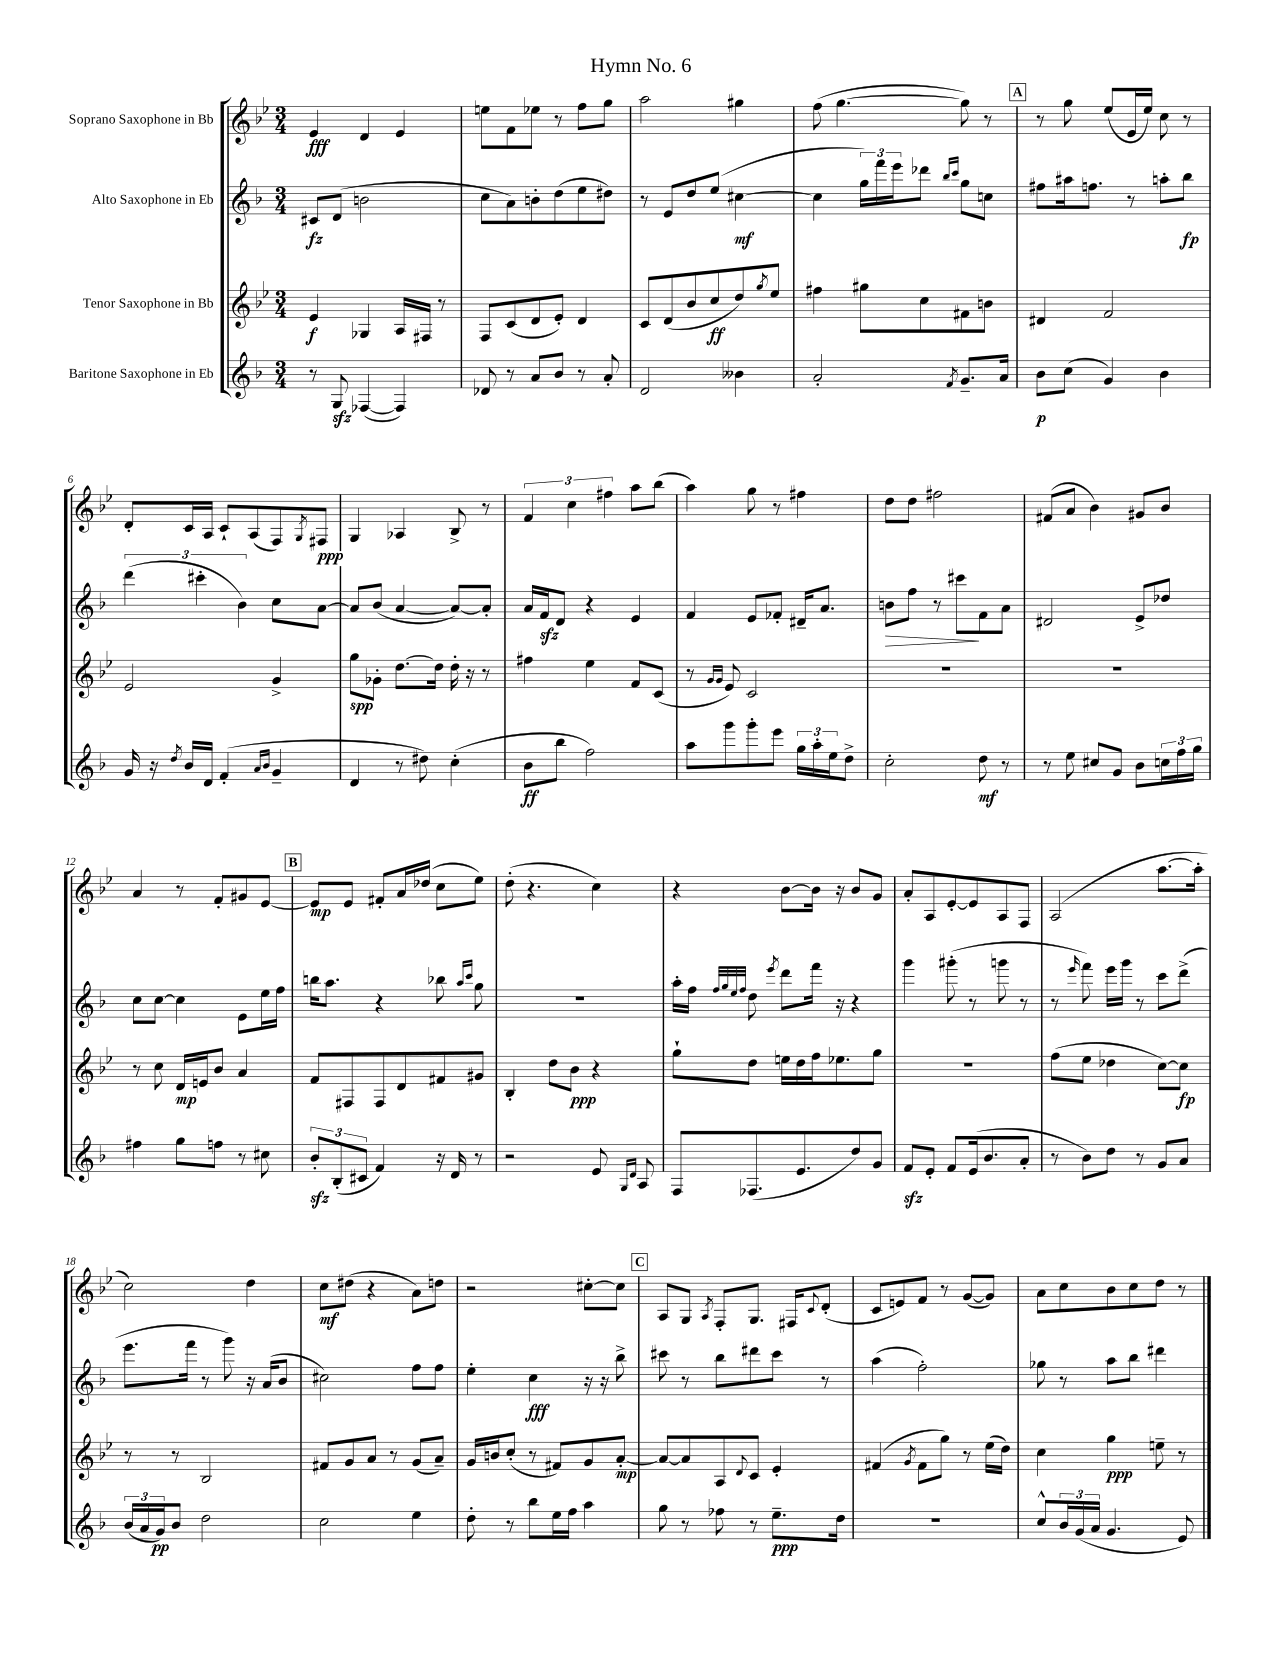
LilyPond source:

\header { title = "Hymn No. 6" }
<<
\new StaffGroup <<
\new Staff = "s0" \with { instrumentName = "Soprano Saxophone in Bb" } {
    \clef treble \key bes \major \numericTimeSignature \time 3/4
    ees'4\fff d'4 ees'4 |
    e''8 f'8 ees''8 r8 f''8 g''8 |
    a''2 gis''4 |
    f''8( g''4.~ g''8) r8 |
    \mark \markup { \box "A" } r8 g''8 ees''8( ees'16 ees''16) c''8 r8 |
    d'8-. c'16 a16 c'8-! a8( f8) \acciaccatura { g8 } fis8\ppp |
    g4 aes4 bes8-> r8 |
    \tuplet 3/2 { f'4 c''4 fis''4 } a''8 bes''8( |
    a''4) g''8 r8 fis''4 |
    d''8 d''8 fis''2 |
    fis'8( a'8 bes'4) gis'8 bes'8 |
    a'4 r8 f'8-. gis'8 ees'8~ |
    \mark \markup { \box "B" } ees'8\mp ees'8 fis'8-. a'16 des''16( c''8 ees''8) |
    d''8-.( r4. c''4) |
    r4 bes'8~ bes'16 r16 bes'8 g'8 |
    a'8-. a8 ees'8~-. ees'8 a8 f8 |
    a2( a''8.~ a''16-. |
    c''2) d''4 |
    c''8\mf dis''8( r4 a'8) d''8 |
    r2 cis''8~-. cis''8 |
    \mark \markup { \box "C" } a8 g8 \acciaccatura { a8 } f8-. g8. fis16 \appoggiatura { c'8 } d'8-.( |
    c'8 e'8) f'8 r8 g'8~( g'8) |
    a'8 c''8 bes'8 c''8 d''8 r8 \bar "|." |
}
\new Staff = "s1" \with { instrumentName = "Alto Saxophone in Eb" } {
    \clef treble \key f \major \numericTimeSignature \time 3/4
    cis'8\fz d'8( b'2 |
    c''8 a'8) b'8-. d''8( e''8 dis''8) |
    r8 e'8 d''8 e''8( cis''4~\mf |
    cis''4 \tuplet 3/2 { g''16) f'''16 e'''16 } des'''8 \grace { bes''16 c'''16 } g''8 c''8 |
    \mark \markup { \box "A" } fis''8 ais''16 f''8. r8 a''8-. bes''8\fp |
    \tuplet 3/2 { d'''4( cis'''4-. bes'4) } c''8 a'8~ |
    a'8 bes'8( a'4~ a'8~) a'8-. |
    a'16 f'16\sfz d'8 r4 e'4 |
    f'4 e'8 fes'8-. dis'16-- a'8. |
    b'8\> f''8 r8 cis'''8\! f'8 a'8 |
    dis'2 e'8-> des''8 |
    c''8 c''8~ c''4 e'8 e''16 f''16 |
    \mark \markup { \box "B" } b''16 a''8. r4 bes''8 \grace { a''16 c'''16 } g''8 |
    r2. |
    a''16-. f''16 \grace { f''32 g''32 e''32 f''32 } d''8 \acciaccatura { e'''8 } d'''8 f'''16 r16 r4 |
    g'''4 gis'''8-.( r8 g'''8 r8 |
    r8 \grace { e'''16 } f'''8) e'''16 g'''16 r8 c'''8 d'''8->( |
    e'''8. f'''16 r8 g'''8) r16 a'16( bes'8 |
    cis''2) f''8 f''8 |
    e''4-. c''4\fff r16 r16 bes''8-> |
    \mark \markup { \box "C" } cis'''8 r8 bes''8 dis'''8 cis'''8 r8 |
    a''4( f''2-.) |
    ges''8 r8 a''8 bes''8 dis'''4 \bar "|." |
}
\new Staff = "s2" \with { instrumentName = "Tenor Saxophone in Bb" } {
    \clef treble \key bes \major \numericTimeSignature \time 3/4
    ees'4\f ges4 a16 fis16 r8 |
    f8 c'8( d'8 ees'8-.) d'4 |
    c'8 d'8( bes'8 c''8\ff d''8) \acciaccatura { g''8 } ees''8 |
    fis''4 gis''8 c''8 fis'8 b'8 |
    \mark \markup { \box "A" } dis'4 f'2 |
    ees'2 g'4-> |
    g''8\spp ges'8-. d''8.~ d''16 d''16-. r16 r8 |
    fis''4 ees''4 f'8 c'8( |
    r8 \grace { g'16 g'16 } ees'8) c'2 |
    R2. |
    R2. |
    r8 c''8 d'16\mp e'16 bes'8 a'4 |
    \mark \markup { \box "B" } f'8 fis8 fis8 d'8 fis'8 gis'8 |
    bes4-. d''8 bes'8\ppp r4 |
    g''8-! d''8 e''16 d''16 f''16 ees''8. g''8 |
    R2. |
    f''8( ees''8 des''4 c''8~) c''8\fp |
    r8 r8 bes2 |
    fis'8 g'8 a'8 r8 g'8( a'8--) |
    g'16 b'16 c''8-.( r8 fis'8) g'8 a'8~-.\mp |
    \mark \markup { \box "C" } a'8~ a'8 a8 \appoggiatura { d'8 } c'8 ees'4-. |
    fis'4( \acciaccatura { g'8 } fis'8 g''8) r8 ees''16( d''16) |
    c''4 g''4\ppp e''8-- r8 \bar "|." |
}
\new Staff = "s3" \with { instrumentName = "Baritone Saxophone in Eb" } {
    \clef treble \key f \major \numericTimeSignature \time 3/4
    r8 g8\sfz fes4~( fes4) |
    des'8 r8 a'8 bes'8 r8 a'8-. |
    d'2 beses'4 |
    a'2-. \acciaccatura { f'8 } g'8.-- a'16 |
    \mark \markup { \box "A" } bes'8\p c''8( g'4) bes'4 |
    g'16 r16 \acciaccatura { d''8 } bes'16 d'16 f'4-.( \grace { a'16 bes'16 } g'4-- |
    d'4 r8 dis''8) c''4-.( |
    bes'8\ff bes''8 f''2) |
    a''8 g'''8 g'''8-. e'''8 \tuplet 3/2 { g''16 a''16-. e''16 } d''8-> |
    c''2-. d''8\mf r8 |
    r8 e''8 cis''8 g'8 bes'8 \tuplet 3/2 { c''16 f''16 g''16 } |
    fis''4 g''8 f''8 r8 cis''8 |
    \mark \markup { \box "B" } \tuplet 3/2 { bes'8-.\sfz bes8-.( cis'8 } f'4) r16 d'16 r8 |
    r2 e'8 \grace { g16 d'16 } a8 |
    f8 fes8.( e'8. d''8) g'8 |
    f'8\sfz e'8-. f'8 e'16( bes'8. a'8-. |
    r8 bes'8) d''8 r8 g'8 a'8 |
    \tuplet 3/2 { bes'16( a'16 g'16\pp) } bes'8 d''2 |
    c''2 e''4 |
    d''8-. r8 bes''8 e''16 f''16 a''4 |
    \mark \markup { \box "C" } g''8 r8 fes''8 r8 e''8.--\ppp d''16 |
    R2. |
    c''8-^ \tuplet 3/2 { bes'16 g'16( a'16 } g'4. e'8) \bar "|." |
}
>>
>>
